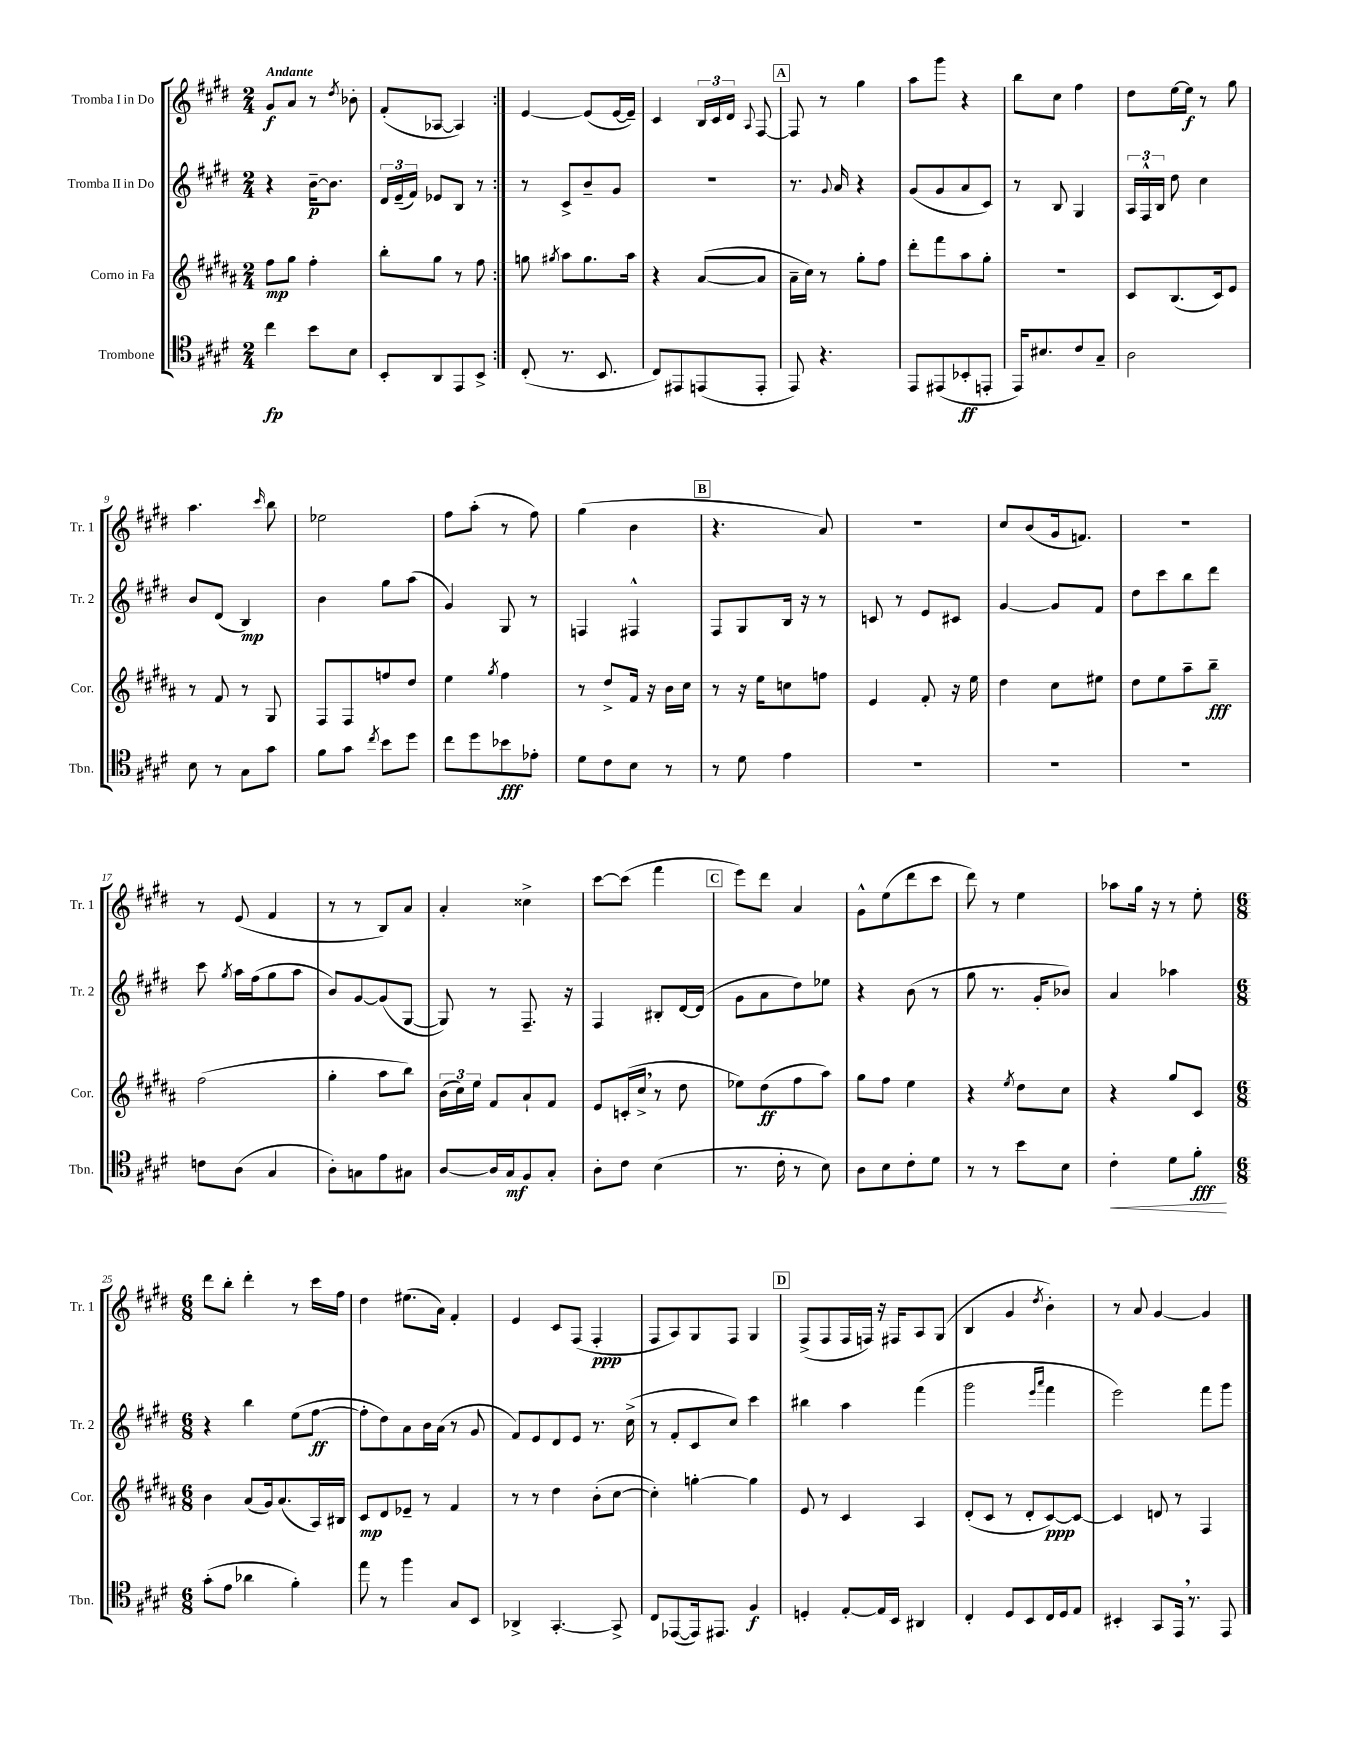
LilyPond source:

<<
\new StaffGroup <<
\new Staff = "s0" \with { instrumentName = "Tromba I in Do" shortInstrumentName = "Tr. 1" } {
    \clef treble \key e \major \numericTimeSignature \time 2/4 \tempo "Andante"
    \autoBeamOff \repeat volta 2 { gis'8[\f a'8] r8 \acciaccatura { dis''8 } bes'8-. |
    fis'8[-.( aes8]~ aes4) | }
    e'4~ e'8[( e'16~ e'16]--) |
    cis'4 \tuplet 3/2 { b16[ cis'16 dis'16] } \appoggiatura { a8 } fis8~ |
    \mark \markup { \box "A" } fis8 r8 gis''4 |
    a''8[ gis'''8] r4 |
    b''8[ cis''8] fis''4 |
    dis''8[ e''16~ e''16]\f r8 gis''8 |
    a''4. \grace { cis'''16 } b''8 |
    ees''2 |
    fis''8[ a''8]-.( r8 fis''8) |
    gis''4( b'4 |
    \mark \markup { \box "B" } r4. a'8) |
    R2 |
    cis''8[ b'8( gis'16 f'8.]) |
    R2 |
    r8 e'8( fis'4 |
    r8 r8 b8[) a'8] |
    a'4-. cisis''4-> |
    cis'''8[~ cis'''8]( fis'''4 |
    \mark \markup { \box "C" } e'''8[) dis'''8] a'4 |
    gis'8[-^ e''8( dis'''8 cis'''8] |
    dis'''8) r8 e''4 |
    aes''8[ gis''16] r16 r8 e''8-. |
    \numericTimeSignature \time 6/8 dis'''8[ b''8]-. dis'''4-. r8 cis'''16[ fis''16] |
    dis''4 eis''8.[( a'16]) fis'4-. |
    e'4 cis'8[ fis8]( fis4-.\ppp |
    fis8[ a8) gis8 fis8] gis4 |
    \mark \markup { \box "D" } fis8[->( fis8 fis16 f16]) r16 fis16[ a8 gis8]( |
    b4 gis'4 \acciaccatura { dis''8 } b'4-.) |
    r8 a'8 gis'4~ gis'4 \bar "|." |
}
\new Staff = "s1" \with { instrumentName = "Tromba II in Do" shortInstrumentName = "Tr. 2" } {
    \clef treble \key e \major \numericTimeSignature \time 2/4
    \autoBeamOff \repeat volta 2 { r4 b'16[~--\p b'8.] |
    \tuplet 3/2 { dis'16[ e'16--( fis'16]) } ees'8[ b8] r8 | }
    r8 cis'8[-> b'8-- gis'8] |
    R2 |
    \mark \markup { \box "A" } r8. \appoggiatura { gis'8 } a'16 r4 |
    gis'8[( gis'8 a'8 cis'8]) |
    r8 b8 gis4 |
    \tuplet 3/2 { a16[ fis16-^ b16] } dis''8 cis''4 |
    b'8[ dis'8]( b4\mp) |
    b'4 gis''8[ a''8]( |
    gis'4) gis8 r8 |
    f4 fis4-^ |
    \mark \markup { \box "B" } fis8[ gis8 b16] r16 r8 |
    c'8 r8 e'8[ cis'8] |
    gis'4~ gis'8[ fis'8] |
    dis''8[ cis'''8 b''8 dis'''8] |
    cis'''8 \acciaccatura { gis''8 } a''16[ fis''16( gis''8 a''8] |
    b'8[) gis'8~ gis'8( gis8]~ |
    gis8) r8 fis8.-- r16 |
    fis4 bis8[-. dis'16~ dis'16]( |
    \mark \markup { \box "C" } gis'8[ a'8 dis''8) ees''8] |
    r4 b'8( r8 |
    gis''8 r8. gis'16[-. bes'8]) |
    a'4 aes''4 |
    \numericTimeSignature \time 6/8 r4 b''4 e''8[( fis''8]~\ff |
    fis''8[-. dis''8) a'8 b'16 a'16]( r8 gis'8 |
    fis'8[) e'8 dis'8 e'8] r8. cis''16->( |
    r8 fis'8[-. cis'8 cis''8]) cis'''4 |
    \mark \markup { \box "D" } bis''4 a''4 fis'''4( |
    gis'''2 \grace { e'''16[ a'''16] } fis'''4 |
    e'''2) fis'''8[ gis'''8] \bar "|." |
}
\new Staff = "s2" \with { instrumentName = "Corno in Fa" shortInstrumentName = "Cor." } {
    \clef treble \key b \major \numericTimeSignature \time 2/4
    \autoBeamOff \repeat volta 2 { fis''8[\mp gis''8] fis''4-. |
    b''8[-. gis''8] r8 fis''8 | }
    g''8 \acciaccatura { gis''8 } ais''8[ gis''8. ais''16] |
    r4 ais'8[~( ais'8] |
    \mark \markup { \box "A" } ais'16[-- cis''16]) r8 gis''8[-. fis''8] |
    dis'''8[-. fis'''8 ais''8 gis''8]-. |
    R2 |
    cis'8[ b8.( cis'16) e'8] |
    r8 fis'8 r8 gis8 |
    fis8[ fis8 f''8 dis''8] |
    e''4 \acciaccatura { gis''8 } fis''4 |
    r8 dis''8[-> fis'16] r16 b'16[ cis''16] |
    \mark \markup { \box "B" } r8 r16 e''16[ c''8 f''8] |
    e'4 fis'8-. r16 e''16 |
    dis''4 cis''8[ eis''8] |
    dis''8[ e''8 ais''8-- b''8]--\fff |
    fis''2( |
    gis''4-. ais''8[ b''8]) |
    \tuplet 3/2 { b'16[( cis''16) e''16] } fis'8[ ais'8-! fis'8] |
    e'8[ c'16-.( cis''16]-> \breathe r8 dis''8 |
    \mark \markup { \box "C" } ees''8[) dis''8\ff( fis''8 ais''8]) |
    gis''8[ fis''8] e''4 |
    r4 \acciaccatura { e''8 } dis''8[ cis''8] |
    r4 gis''8[ cis'8] |
    \numericTimeSignature \time 6/8 b'4 ais'8[( gis'16) ais'8.( ais16) bis16] |
    cis'8[\mp dis'8 ees'8]-- r8 fis'4 |
    r8 r8 dis''4 b'8[-.( cis''8]~ |
    cis''4-.) g''4~-. g''4 |
    \mark \markup { \box "D" } e'8 r8 cis'4 ais4 |
    dis'8[-.( cis'8] r8 dis'8[-. cis'8~\ppp) cis'8]~ |
    cis'4 d'8 r8 fis4 \bar "|." |
}
\new Staff = "s3" \with { instrumentName = "Trombone" shortInstrumentName = "Tbn." } {
    \clef tenor \key e \major \numericTimeSignature \time 2/4
    \autoBeamOff \repeat volta 2 { cis''4\fp b'8[ b8] |
    b,8[-. a,8 e,8 b,8]-> | }
    cis8-.( r8. b,8. |
    cis8[) eis,8 e,8( e,8]-. |
    \mark \markup { \box "A" } e,8) r4. |
    e,8[ eis,8( bes,8-.\ff e,8]-. |
    e,16[) bis8. cis'8 gis8]-- |
    a2 |
    b8 r8 gis8[ gis'8] |
    fis'8[ gis'8] \acciaccatura { cis''8 } b'8[ dis''8] |
    cis''8[ dis''8 bes'8\fff ees'8]-. |
    dis'8[ cis'8 b8] r8 |
    \mark \markup { \box "B" } r8 dis'8 e'4 |
    R2 |
    R2 |
    R2 |
    c'8[ a8]( gis4 |
    a8[-.) g8 e'8 gis8] |
    a8[~ a16 gis16\mf fis8 gis8]-. |
    a8[-. cis'8] b4( |
    \mark \markup { \box "C" } r8. cis'16-. r8 b8) |
    a8[ b8 cis'8-. dis'8] |
    r8 r8 b'8[ b8] |
    cis'4-.\< dis'8[ fis'8]-.\fff\! |
    \numericTimeSignature \time 6/8 gis'8[-.( e'8] aes'4 fis'4-.) |
    e''8 r8 fis''4 gis8[ b,8] |
    aes,4-> gis,4.~-. gis,8-> |
    cis8[ ees,8~( ees,16) eis,8.] fis4\f |
    \mark \markup { \box "D" } d4-. e8[~-. e16 b,16] ais,4 |
    cis4-. dis8[ b,8 cis16 dis16 e8] |
    bis,4-. gis,8[ e,16] \breathe r8. e,8 \bar "|." |
}
>>
>>
